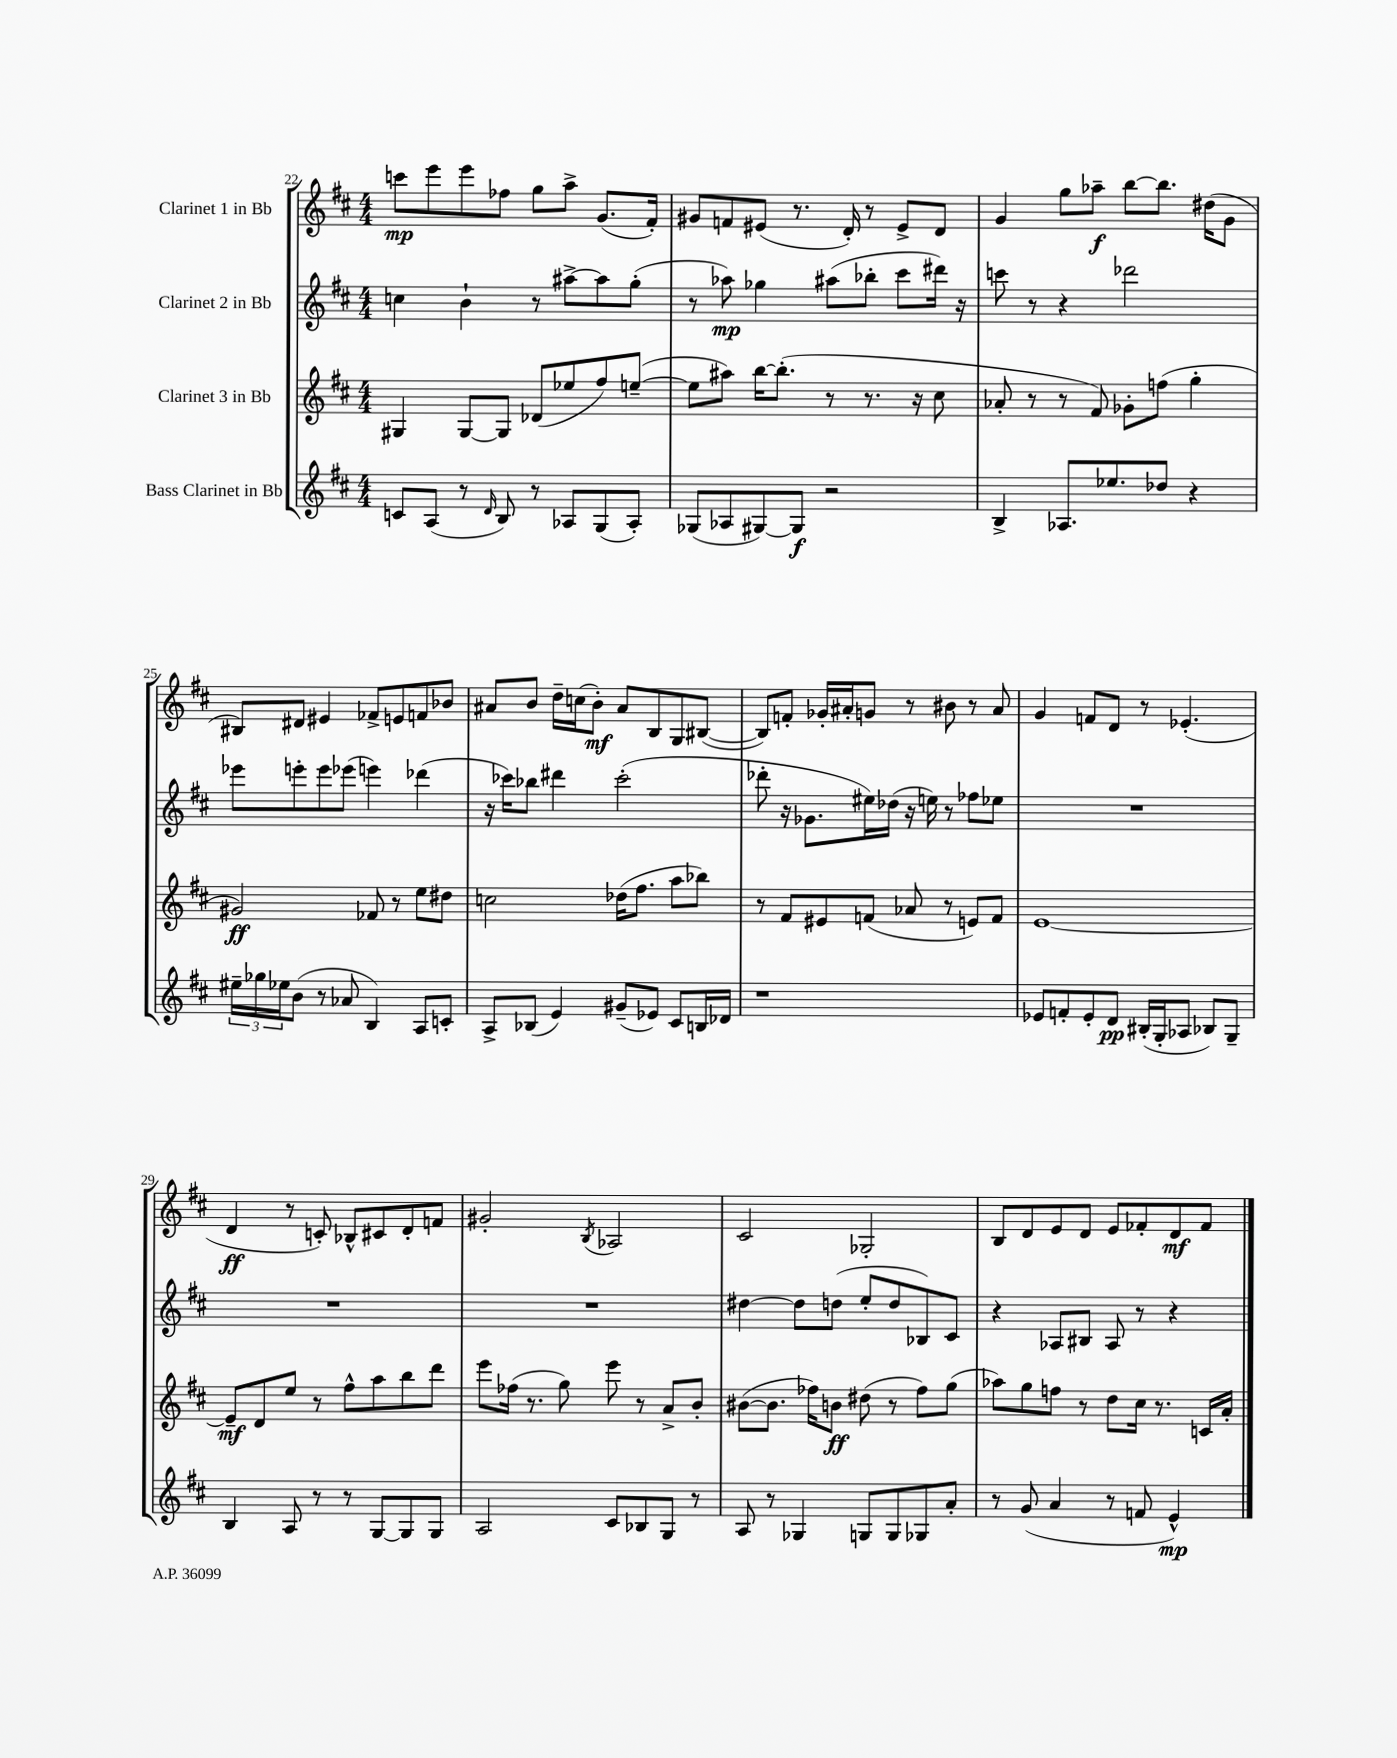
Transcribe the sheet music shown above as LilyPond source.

<<
\new StaffGroup <<
\new Staff = "s0" \with { instrumentName = "Clarinet 1 in Bb" } {
    \clef treble \key d \major \numericTimeSignature \time 4/4
    c'''8\mp e'''8 e'''8 fes''8 g''8 a''8-> g'8.( fis'16-.) |
    gis'8 f'8 eis'8( r8. d'16-.) r8 eis'8-> d'8 |
    g'4 g''8 aes''8--\f b''8~ b''8. dis''16( g'8 |
    bis8) dis'8 eis'4 fes'8-> e'8 f'8 bes'8 |
    ais'8 b'8 d''16-- c''16( b'8-.\mf) ais'8 b8 g8 bis8~( |
    bis8) f'8-. ges'16-. ais'16-. g'8 r8 bis'8 r8 ais'8 |
    g'4 f'8 d'8 r8 ees'4.-.( |
    d'4\ff r8 c'8-.) bes8-^ cis'8 d'8-. f'8 |
    gis'2-. \acciaccatura { b8 } aes2 |
    cis'2 ges2-. |
    b8 d'8 e'8 d'8 e'8 fes'8-. d'8\mf fes'8 \bar "|." |
}
\new Staff = "s1" \with { instrumentName = "Clarinet 2 in Bb" } {
    \clef treble \key d \major \numericTimeSignature \time 4/4
    c''4 b'4-! r8 ais''8~-> ais''8 g''8-.( |
    r8 aes''8\mp) ges''4 ais''8( bes''8-. cis'''8 dis'''16) r16 |
    c'''8 r8 r4 des'''2 |
    ees'''8 e'''8-. e'''8 ees'''8( e'''4) des'''4( |
    r16 ces'''16) bes''8 dis'''4 ces'''2-.( |
    des'''8-. r16 ges'8. eis''16) des''16( r16 e''16) r8 fes''8 ees''8 |
    R1 |
    R1 |
    R1 |
    dis''4~ dis''8 d''8( e''8-. d''8 bes8) cis'8 |
    r4 aes8 bis8 aes8 r8 r4 \bar "|." |
}
\new Staff = "s2" \with { instrumentName = "Clarinet 3 in Bb" } {
    \clef treble \key d \major \numericTimeSignature \time 4/4
    gis4 gis8~ gis8 des'8( ees''8 fis''8) e''8~--( |
    e''8 ais''8) b''16~ b''8.-.( r8 r8. r16 cis''8 |
    aes'8-. r8 r8 fis'8) ges'8-. f''8( g''4-. |
    gis'2\ff) fes'8 r8 e''8 dis''8 |
    c''2 des''16( fis''8. a''8 bes''8) |
    r8 fis'8 eis'8 f'8( aes'8 r8 e'8) f'8 |
    e'1~ |
    e'8--\mf d'8 e''8 r8 fis''8-^ a''8 b''8 d'''8 |
    e'''8 fes''16( r8. g''8) e'''8 r8 a'8-> b'8-. |
    bis'8~( bis'8. fes''16) b'8\ff dis''8( r8 fes''8) g''8( |
    aes''8) g''8 f''8 r8 d''8 cis''16 r8. c'16 a'16-. \bar "|." |
}
\new Staff = "s3" \with { instrumentName = "Bass Clarinet in Bb" } {
    \clef treble \key d \major \numericTimeSignature \time 4/4
    c'8 a8( r8 \grace { d'16 } b8) r8 aes8 g8( aes8-.) |
    ges8( aes8 gis8~) gis8\f r2 |
    b4-> aes8. ees''8. des''8 r4 |
    \tuplet 3/2 { eis''16-- ges''16 ees''16 } b'8( r8 aes'8 b4) a8 c'8-. |
    a8-> bes8( e'4) gis'8--( ees'8) cis'8 b16 des'16 |
    r1 |
    ees'8 f'8-. ees'8-. d'8\pp bis16-.( g16-. aes8 bes8) g8-- |
    b4 a8 r8 r8 g8~ g8 g8 |
    a2 cis'8 bes8 g8 r8 |
    a8 r8 ges4 g8 g8 ges8 a'8-. |
    r8 g'8( a'4 r8 f'8 e'4-^\mp) \bar "|." |
}
>>
>>
\layout { \context { \Score currentBarNumber = #22 } }
